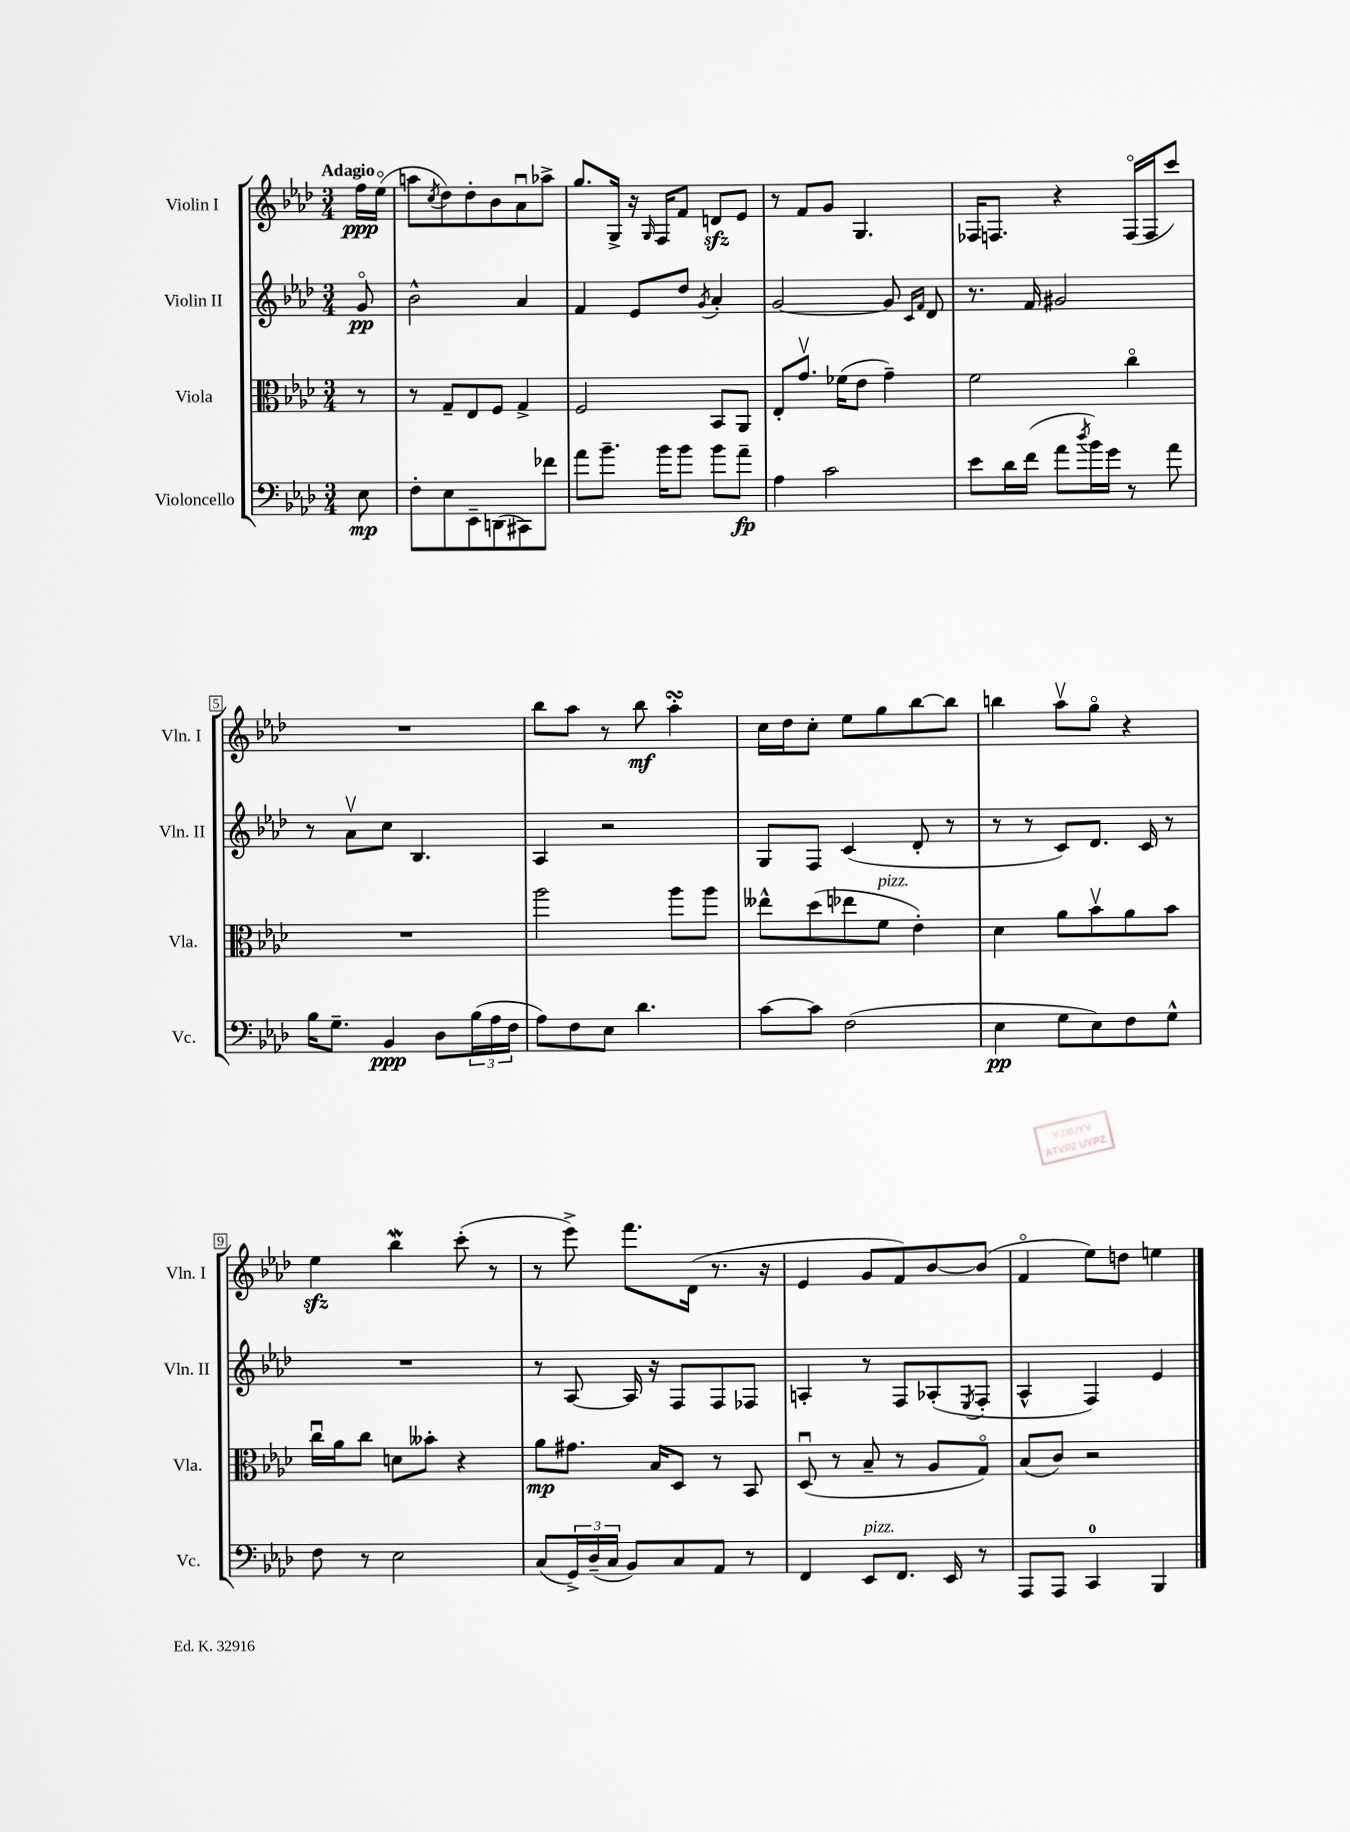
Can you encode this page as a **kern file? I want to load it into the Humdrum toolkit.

**kern	**dynam	**kern	**dynam	**kern	**dynam	**kern	**dynam
*part4	*part4	*part3	*part3	*part2	*part2	*part1	*part1
*staff4	*staff4	*staff3	*staff3	*staff2	*staff2	*staff1	*staff1
*I"Violoncello	*	*I"Viola	*	*I"Violin II	*	*I"Violin I	*
*I'Vc.	*	*I'Vla.	*	*I'Vln. II	*	*I'Vln. I	*
*clefF4	*	*clefC3	*	*clefG2	*	*clefG2	*
*k[b-e-a-d-]	*	*k[b-e-a-d-]	*	*k[b-e-a-d-]	*	*k[b-e-a-d-]	*
*M3/4	*	*M3/4	*	*M3/4	*	*M3/4	*
=	=	=	=	=	=	=	=
!	!	!	!	!	!	!LO:TX:a:B:t=Adagio	!
8E-\	mp	8r	.	8g/	pp	16ff\LL	ppp
.	.	.	.	.	.	(16ee-\JJ	.
=1	=1	=1	=1	=1	=1	=1	=1
8F'\L	.	8r	.	2b-^^\	.	8aan\L	.
.	.	.	.	.	.	8qcc/	.
8E-\	.	8G~/L	.	.	.	8dd-\)	.
8EE-~\	.	8E-/	.	.	.	8dd-'\	.
(8DDn\	.	8F/J	.	.	.	8b-\	.
8CC#X\)	.	4G^/	.	4a-/	.	8a-u\	.
8f-X\J	.	.	.	.	.	8aa-X^\J	.
=2	=2	=2	=2	=2	=2	=2	=2
8a-\L	.	2F/	.	4f/	.	8.gg/L	.
8.b-~\J	.	.	.	.	.	.	.
.	.	.	.	.	.	16G^/Jk	.
.	.	.	.	8e-/L	.	16r	.
.	.	.	.	.	.	16qqG/	.
16b-\KL	.	.	.	.	.	16F/KL	.
8b-\J	.	.	.	8dd-/J	.	8f/J	.
.	.	.	.	8qg/	.	.	.
8b-\L	.	8BB-/L	.	4a-'/	.	8dnzz/L	.
8a-~\J	fp	8AA-/J	.	.	.	8e-/J	.
=3	=3	=3	=3	=3	=3	=3	=3
4A-\	.	8E-'/L	.	[2g/	.	8r	.
.	.	8.gv/J	.	.	.	8f/L	.
2c\	.	.	.	.	.	8g/J	.
.	.	(16f-X\KL	.	.	.	.	.
.	.	8e-\J	.	.	.	4.G/	.
.	.	4g~\)	.	8g/]	.	.	.
.	.	.	.	16qqc/LL	.	.	.
.	.	.	.	16qqf/JJ	.	.	.
.	.	.	.	8d-/	.	.	.
=4	=4	=4	=4	=4	=4	=4	=4
8e-\L	.	2f\	.	8.r	.	16F-X/KL	.
.	.	.	.	.	.	8.Fn/J	.
16d-\L	.	.	.	.	.	.	.
(16f\JJ	.	.	.	16f/	.	.	.
8a-\L	.	.	.	2g#X/	.	4r	.
8qdd-/	.	.	.	.	.	.	.
16b-\L)	.	.	.	.	.	.	.
16g\JJ	.	.	.	.	.	.	.
8r	.	4cc\	.	.	.	(16F/LL	.
.	.	.	.	.	.	16F/J	.
8a-\	.	.	.	.	.	8ccc/J)	.
!!LO:LB:g=z
=5	=5	=5	=5	=5	=5	=5	=5
16B-\KL	.	2.r	.	8r	.	2.r	.
8.G~\J	.	.	.	.	.	.	.
.	.	.	.	8a-v\L	.	.	.
4BB-/	ppp	.	.	8cc\J	.	.	.
.	.	.	.	4.B-/	.	.	.
8D-\L	.	.	.	.	.	.	.
(24B-\L	.	.	.	.	.	.	.
24A-\	.	.	.	.	.	.	.
24F\JJ	.	.	.	.	.	.	.
=6	=6	=6	=6	=6	=6	=6	=6
8A-\L)	.	2aa-\	.	4A-/	.	8bb-\L	.
8F\	.	.	.	.	.	8aa-\J	.
8E-\J	.	.	.	2r	.	8r	.
4.d-\	.	.	.	.	.	8bb-\	mf
.	.	8aa-\L	.	.	.	4aa-sSSs'\	.
.	.	8aa-\J	.	.	.	.	.
=7	=7	=7	=7	=7	=7	=7	=7
[8c\L	.	8ee--X^^\L	.	8G/L	.	16cc\LL	.
.	.	.	.	.	.	16dd-\J	.
8c\J]	.	(8dd-\	.	8F/J	.	8cc'\J	.
(2F\	.	8ee-X\	.	(4c/	.	8ee-\L	.
!	!	!LO:TX:a:i:t=pizz.	!	!	!	!	!
.	.	8f\J	.	.	.	8gg\	.
.	.	4e-'\)	.	8d-'/	.	[8bb-\	.
.	.	.	.	8r	.	8bb-\J]	.
=8	=8	=8	=8	=8	=8	=8	=8
4E-\	pp	4d-\	.	8r	.	4bbn\	.
.	.	.	.	8r	.	.	.
8G\L	.	8a-\L	.	8c/L)	.	8aa-v\L	.
8E-\)	.	8b-v\	.	8.d-/J	.	8gg\J	.
8F\	.	8a-\	.	.	.	4r	.
.	.	.	.	16c/	.	.	.
8G^^\J	.	8b-\J	.	8r	.	.	.
!!LO:LB:g=z
=9	=9	=9	=9	=9	=9	=9	=9
8F\	.	16ccu\LL	.	2.r	.	4ee-zz\	.
.	.	16a-\J	.	.	.	.	.
8r	.	8cc\J	.	.	.	.	.
2E-\	.	8dn\L	.	.	.	4bb-W\	.
.	.	8b--X'\J	.	.	.	.	.
.	.	4r	.	.	.	(8ccc'\	.
.	.	.	.	.	.	8r	.
=10	=10	=10	=10	=10	=10	=10	=10
(8C/L	.	8a-\L	mp	8r	.	8r	.
24GG^/L)	.	8.g#X\J	.	[8A-/	.	8eee-^\)	.
(24D-~/	.	.	.	.	.	.	.
24C/JJ	.	.	.	.	.	.	.
8BB-/L)	.	.	.	16A-/]	.	8.fff\L	.
.	.	16B-/KL	.	16r	.	.	.
8C/	.	8D-/J	.	8F/L	.	.	.
.	.	.	.	.	.	(16d-\Jk	.
8AA-/J	.	8r	.	8F/	.	8.r	.
8r	.	8BB-/	.	8F-X/J	.	.	.
.	.	.	.	.	.	16r	.
=11	=11	=11	=11	=11	=11	=11	=11
4FF/	.	(8D-u/	.	4An'/	.	4e-/	.
.	.	8r	.	.	.	.	.
!LO:TX:a:i:t=pizz.	!	!	!	!	!	!	!
8EE-/L	.	8B-~/	.	8r	.	8g/L	.
8.FF/J	.	8r	.	8F/L	.	8f/)	.
.	.	8A-/L	.	(8A-X'/	.	[8b-/	.
16EE-/	.	.	.	.	.	.	.
.	.	.	.	8qE-/	.	.	.
8r	.	8G/J)	.	8F'/J	.	(8b-/J]	.
=12	=12	=12	=12	=12	=12	=12	=12
8AAA-/L	.	(8B-/L	.	4A-^^/	.	4f/	.
8AAA-/J	.	8c/J)	.	.	.	.	.
4CC/	.	2r	.	4F/)	.	8ee-\L)	.
.	.	.	.	.	.	8ddn\J	.
4BBB-/	.	.	.	4e-/	.	4een\	.
==	==	==	==	==	==	==	==
*-	*-	*-	*-	*-	*-	*-	*-
